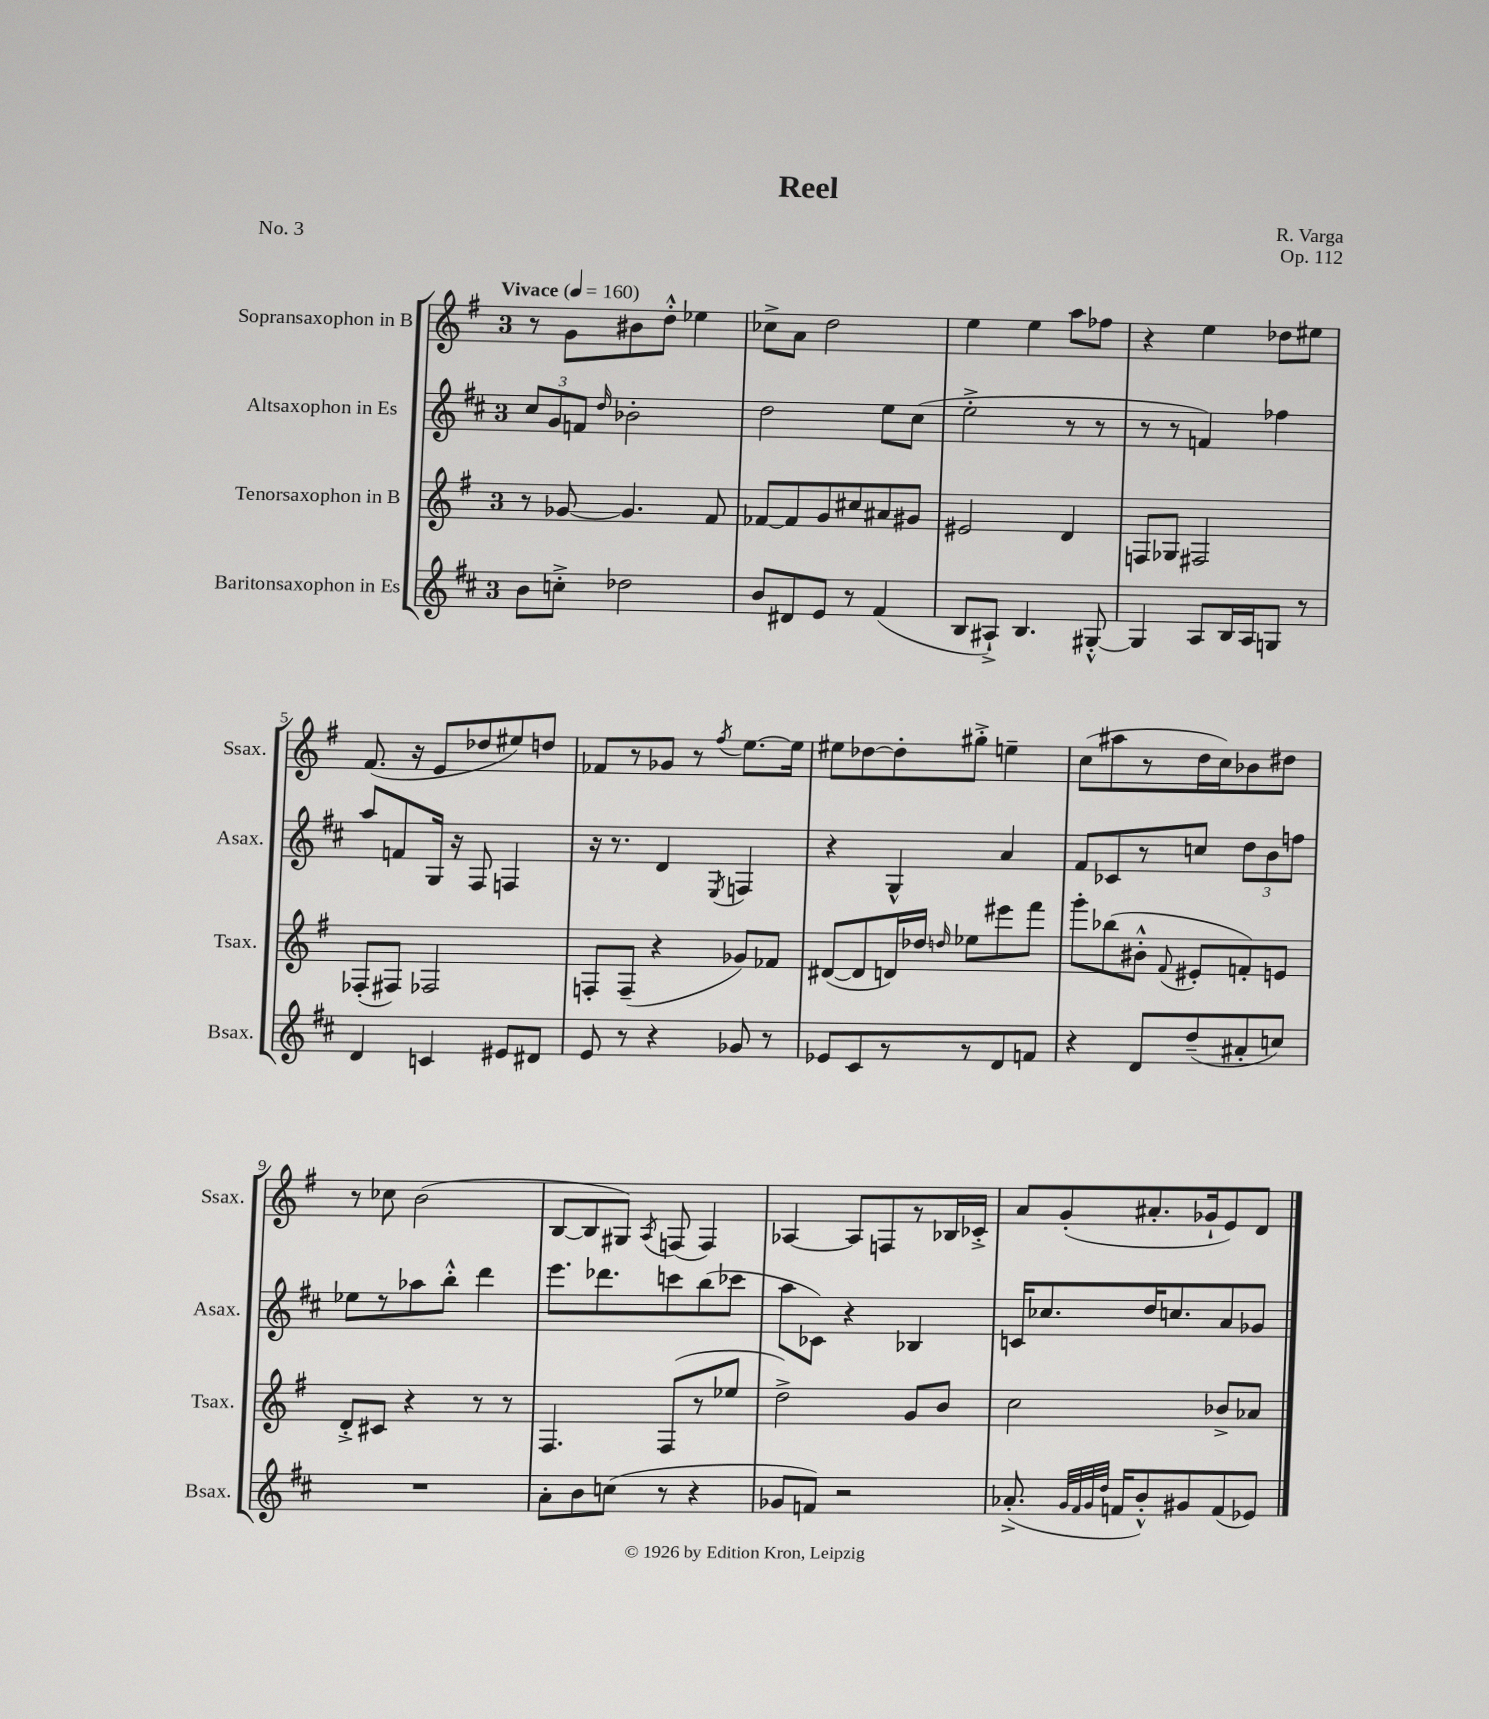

**kern	**kern	**kern	**kern
*part4	*part3	*part2	*part1
*staff4	*staff3	*staff2	*staff1
*I"Baritonsaxophon in Es	*I"Tenorsaxophon in B	*I"Altsaxophon in Es	*I"Sopransaxophon in B
*I'Bsax.	*I'Tsax.	*I'Asax.	*I'Ssax.
*clefG2	*clefG2	*clefG2	*clefG2
*k[f#c#]	*k[f#]	*k[f#c#]	*k[f#]
*M3/4	*M3/4	*M3/4	*M3/4
*MM160	*MM160	*MM160	*MM160
=1	=1	=1	=1
!	!	!	!LO:TX:a:B:t=Vivace
8b\L	8r	12cc#/L	8r
.	.	12g/	.
8ccn'^\J	[8g-X/	.	8g\L
.	.	12fn/J	.
.	.	16qqdd/	.
2dd-X\	4.g-/]	2b-X'\	8b#X\
.	.	.	8dd'^^\J
.	.	.	4ee-X\
.	8f#/	.	.
=2	=2	=2	=2
8b/L	[8f-X/L	2dd\	8cc-X^\L
8d#X/	8f-/]	.	8a\J
8e/J	8g/	.	2dd\
8r	8cc#X/	.	.
(4f#/	8a#X/	8ee\L	.
.	8g#X/J	(8cc#\J	.
=3	=3	=3	=3
8B/L	2e#X/	2ee'^\	4ee\
8A#X`^/J)	.	.	.
4.B/	.	.	4ee\
.	4d/	8r	8aa\L
[8G#X'^^/	.	8r	8ff-X\J
=4	=4	=4	=4
4G#/]	8Fn/L	8r	4r
.	8G-X/J	8r	.
8A/L	2F#X/	4fn/)	4ee\
16B/L	.	.	.
16A/J	.	.	.
8Gn/J	.	4ff-X\	8dd-X\L
8r	.	.	8ee#X\J
!!LO:LB:g=z
=5	=5	=5	=5
4d/	(8F-X'/L	8aa/L	(8.f#/
.	8F#X/J)	8fn/	.
.	.	.	16r
4cn/	2F-X/	16G/Jk	8e/L
.	.	16r	.
.	.	8F#/	8dd-X/
8e#X/L	.	4Fn/	8ee#X/)
8d#X/J	.	.	8ddn/J
=6	=6	=6	=6
8e/	8Fn'/L	16r	8f-X/L
.	.	8.r	.
8r	(8F~/J	.	8r
4r	4r	4d/	8g-X/J
.	.	.	8r
.	.	8qE/	8qff#/
8g-X/	8g-X/L)	4Fn/	[8.ee\L
8r	8f-X/J	.	.
.	.	.	16ee\Jk]
=7	=7	=7	=7
8e-X/L	([8d#X/L	4r	8ee#X\L
8c#/	8d#/]	.	[8dd-X\
8r	16dn/L)	4G^^/	8dd-'\]
.	16dd-X/JJ	.	.
.	16qqddn/	.	.
8r	8ee-X\L	.	8gg#X'^\J
8d/	8eee#X\	4a/	4een~\
8fn/J	8fff#\J	.	.
=8	=8	=8	=8
4r	8ggg'\L	8f#/L	(8cc\L
.	(8bb-X\	8c-X/	8aa#X\
8d/L	8b#X'^^\J	8r	8r
.	8qqf#/	.	.
(8dd~/	8e#X'/L	8ccn/J	16dd\L
.	.	.	16cc\J)
8a#X'/	8fn'/)	12dd\L	8b-X\
.	.	12b\	.
8ccn/J)	8en/J	.	8dd#X\J
.	.	12ffn\J	.
!!LO:LB:g=z
=9	=9	=9	=9
2.r	8d'^/L	8ee-X\L	8r
.	8c#X/J	8r	8cc-X\
.	4r	8aa-X\	(2b\
.	.	8bb'^^\J	.
.	8r	4ddd\	.
.	8r	.	.
=10	=10	=10	=10
8a'\L	4.F#/	8.eee\L	[8B/L
8b\	.	.	8B/]
.	.	8.ddd-X\	.
(8ccn\J	.	.	8G#X/J)
.	.	.	8qA/
8r	(8F#/L	8cccn\	(8Fn/
4r	8r	(8bb\	4F/)
.	8ee-X/J	8ccc-X\J	.
=11	=11	=11	=11
8g-X/L	2dd^\)	8aa\L	[4A-X/
8fn/J)	.	8c-X\J)	.
2r	.	4r	8A-/L]
.	.	.	8Fn/
.	8g/L	4B-X/	8r
.	8b/J	.	16B-X/L
.	.	.	16c-X'^/JJ
=12	=12	=12	=12
(8.a-X'^/	2cc\	16cn/KL	8a/L
.	.	8.cc-X/	.
.	.	.	(8g'/
32qqg/LLL	.	.	.
32qqf#/	.	.	.
32qqg/	.	.	.
32qqdd/JJJ	.	.	.
16fn/KL	.	.	.
8b'^^/)	.	16dd/K	8.a#X'/
.	.	8.ccn/	.
8g#X/	.	.	.
.	.	.	16g-X`/k
(8f/	8b-X^/L	8a/	8e/)
8e-X/J)	8a-X/J	8g-X/J	8d/J
==	==	==	==
*-	*-	*-	*-
